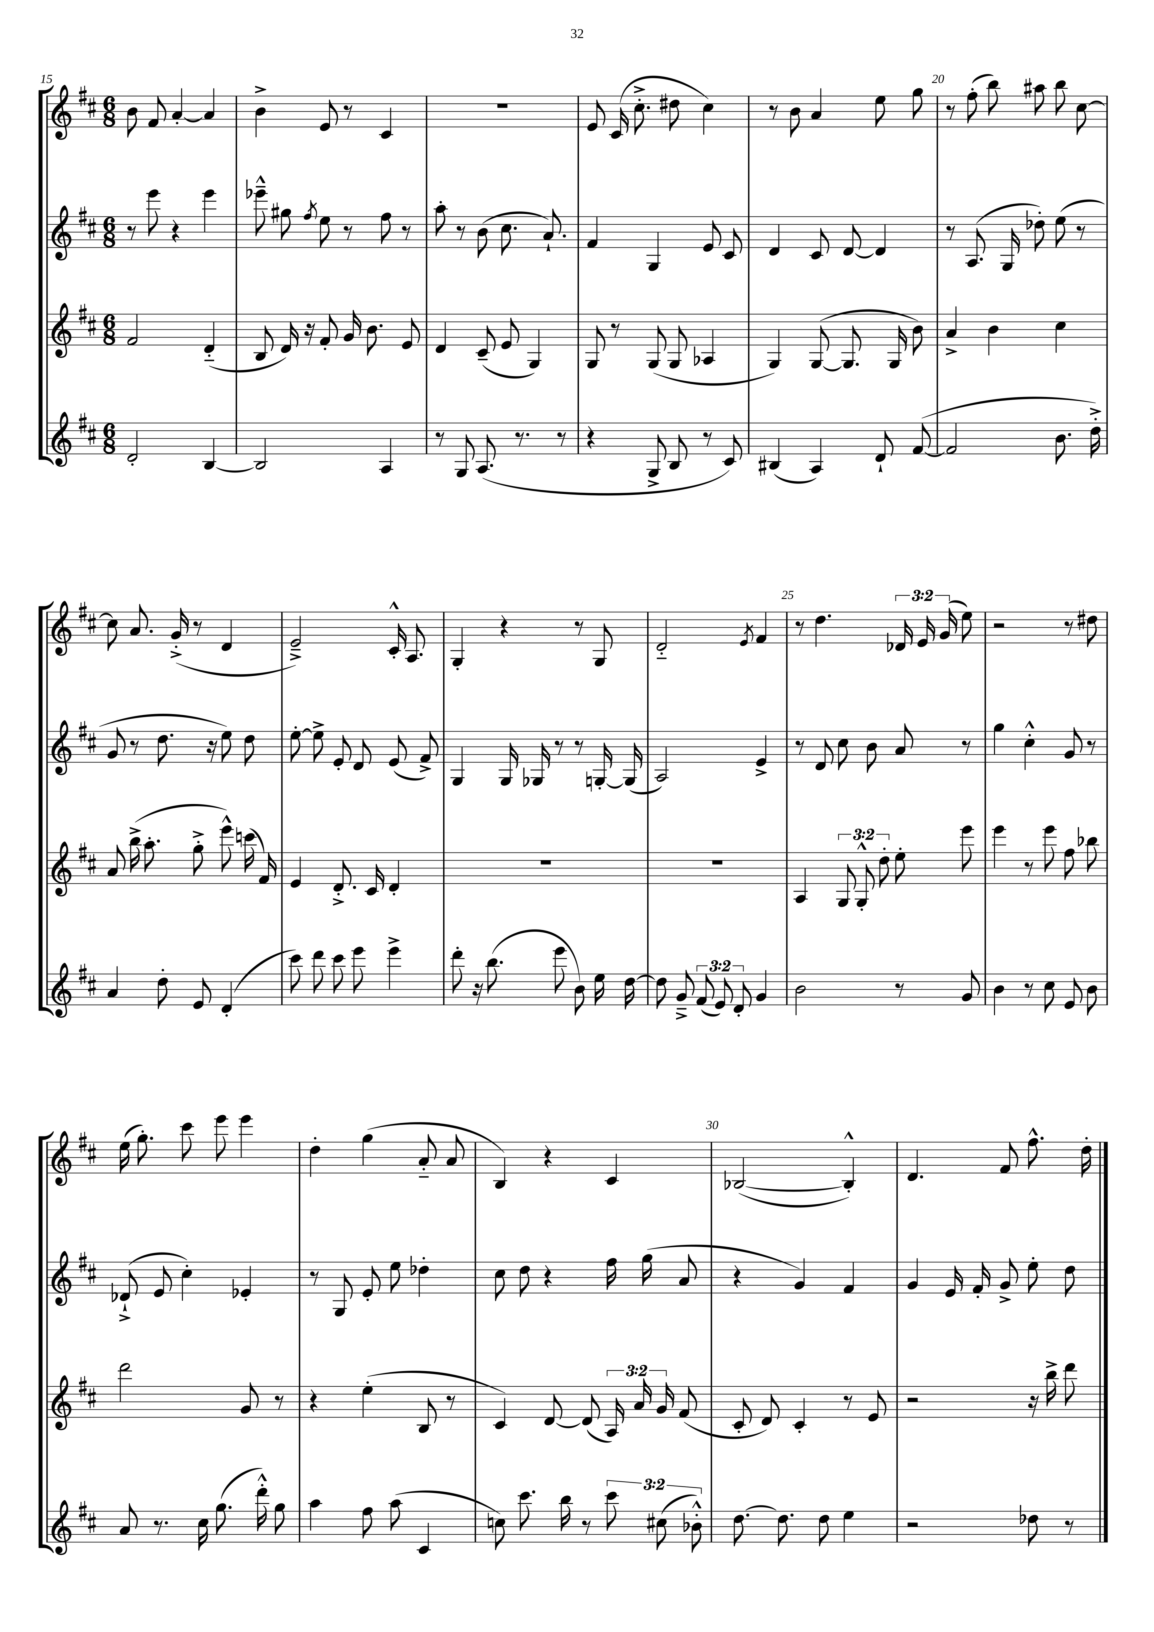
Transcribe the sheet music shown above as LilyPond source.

<<
\new StaffGroup <<
\new Staff = "s0" {
    \clef treble \key d \major \numericTimeSignature \time 6/8 \override Staff.TupletNumber.text = #tuplet-number::calc-fraction-text
    \autoBeamOff b'8 fis'8 a'4~-. a'4 |
    b'4-> e'8 r8 cis'4 |
    R2. |
    e'8 cis'16( cis''8.-.-> dis''8 cis''4) |
    r8 b'8 a'4 e''8 g''8 |
    r8 fis''8-.( b''8) ais''8 b''8 cis''8~ |
    cis''8 a'8. g'16-.->( r8 d'4 |
    e'2--->) cis'16-.-^ a8. |
    g4-. r4 r8 g8 |
    d'2-_ \acciaccatura { e'8 } fis'4 |
    r8 d''4. \tuplet 3/2 { des'16 e'16 g'16( } e''8) |
    r2 r8 dis''8 |
    e''16( g''8.-.) cis'''8 e'''8 e'''4 |
    d''4-. g''4( a'8-_ a'8 |
    b4) r4 cis'4 |
    bes2~( bes4-.-^) |
    d'4. fis'8 fis''8.-^ d''16-. \bar "|." |
}
\new Staff = "s1" {
    \clef treble \key d \major \numericTimeSignature \time 6/8
    \autoBeamOff r8 e'''8 r4 e'''4 |
    ees'''8---^ gis''8 \acciaccatura { fis''8 } e''8 r8 fis''8 r8 |
    a''8-. r8 b'8( cis''8. a'8.-!) |
    fis'4 g4 e'8 cis'8 |
    d'4 cis'8 d'8~ d'4 |
    r8 a8.( g16 des''8-.) e''8( r8 |
    g'8 r8 d''8. r16 e''8) d''8 |
    e''8~-. e''8-> e'8-. d'8 e'8( fis'8->) |
    g4 g16 ges16 r8 r8 g16~-. g16( |
    a2) e'4-> |
    r8 d'8 cis''8 b'8 a'8 r8 |
    g''4 cis''4-.-^ g'8 r8 |
    des'8-!->( e'8 cis''4-.) ees'4-. |
    r8 g8 e'8-. e''8 des''4-. |
    cis''8 d''8 r4 fis''16 g''16( a'8 |
    r4 g'4) fis'4 |
    g'4 e'16 fis'16-. g'8-> e''8-. d''8 \bar "|." |
}
\new Staff = "s2" {
    \clef treble \key d \major \numericTimeSignature \time 6/8 \override Staff.TupletNumber.text = #tuplet-number::calc-fraction-text
    \autoBeamOff fis'2 d'4-_( |
    b8 d'16) r16 fis'8-. g'16 b'8. e'8 |
    d'4 cis'8--( e'8 g4) |
    g8 r8 g8( g8 aes4 |
    g4) g8~( g8. g16 b'8) |
    a'4-> b'4 cis''4 |
    a'8 b''16->( a''8.-. g''8-.-> e'''8-^) c'''16( fis'16) |
    e'4 d'8.-.-> cis'16 d'4-. |
    R2. |
    R2. |
    a4 \tuplet 3/2 { g8 g8-.-^ d''8-. } e''8-. e'''8 |
    e'''4 r8 e'''8 fis''8 bes''8 |
    d'''2 g'8 r8 |
    r4 e''4-.( b8 r8 |
    cis'4) d'8~ d'8( \tuplet 3/2 { a16) a'16 g'16 } fis'8( |
    cis'8-. d'8) cis'4-. r8 e'8 |
    r2 r16 b''16-> d'''8 \bar "|." |
}
\new Staff = "s3" {
    \clef treble \key d \major \numericTimeSignature \time 6/8 \override Staff.TupletNumber.text = #tuplet-number::calc-fraction-text
    \autoBeamOff d'2-. b4~ |
    b2 a4 |
    r8 g8 a8.( r8. r8 |
    r4 g8-> b8 r8 cis'8) |
    bis4( a4) d'8-! fis'8~( |
    fis'2 b'8. d''16-.->) |
    a'4 d''8-. e'8 d'4-.( |
    cis'''8) d'''8 cis'''8 e'''8 e'''4-> |
    d'''8-. r16 b''8.( e'''8 b'8) e''16 d''16~ |
    d''8 g'8---> \tuplet 3/2 { fis'8( e'8) d'8-. } g'4 |
    b'2 r8 g'8 |
    b'4 r8 cis''8 e'8 b'8 |
    a'8 r8. cis''16 g''8.( d'''16-.-^) g''8 |
    a''4 fis''8 a''8( cis'4 |
    c''8) cis'''8. b''16 r8 \tuplet 3/2 { cis'''8 cis''8( bes'8-.-^) } |
    d''8.~ d''8. d''8 e''4 |
    r2 des''8 r8 \bar "|." |
}
>>
>>
\layout { \context { \Score currentBarNumber = #15 \override BarNumber.break-visibility = ##(#f #t #t) barNumberVisibility = #(every-nth-bar-number-visible 5) } }
